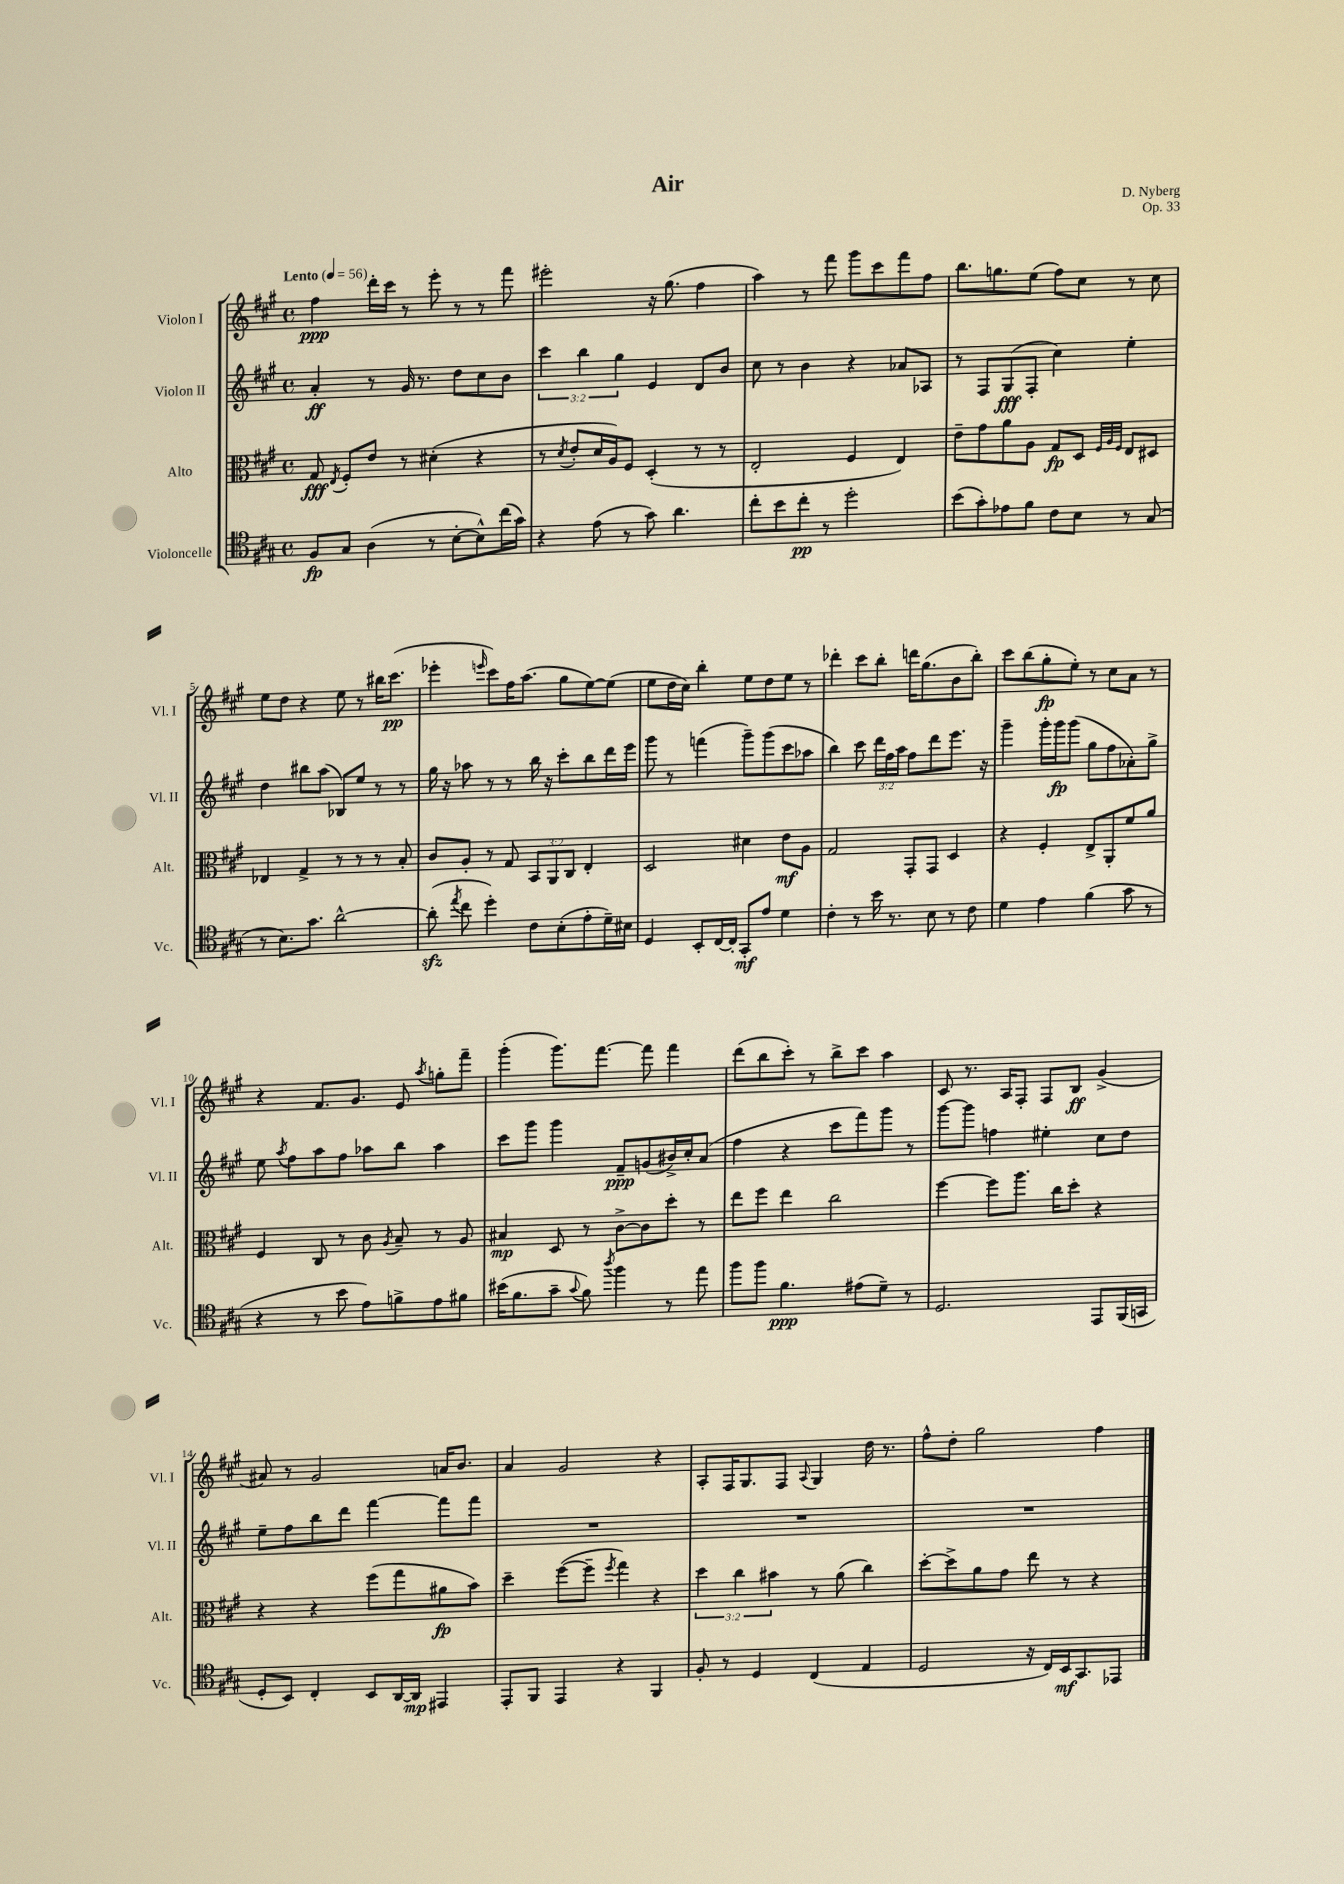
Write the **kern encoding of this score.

**kern	**dynam	**kern	**dynam	**kern	**dynam	**kern	**dynam
*part4	*part4	*part3	*part3	*part2	*part2	*part1	*part1
*staff4	*staff4	*staff3	*staff3	*staff2	*staff2	*staff1	*staff1
*I"Violoncelle	*	*I"Alto	*	*I"Violon II	*	*I"Violon I	*
*I'Vc.	*	*I'Alt.	*	*I'Vl. II	*	*I'Vl. I	*
*clefC4	*	*clefC3	*	*clefG2	*	*clefG2	*
*k[f#c#g#]	*	*k[f#c#g#]	*	*k[f#c#g#]	*	*k[f#c#g#]	*
*M4/4	*	*M4/4	*	*M4/4	*	*M4/4	*
*met(c)	*	*met(c)	*	*met(c)	*	*met(c)	*
*MM56	*	*MM56	*	*MM56	*	*MM56	*
=1	=1	=1	=1	=1	=1	=1	=1
!	!	!	!	!	!	!LO:TX:a:B:t=Lento	!
8F#/L	fp	8G#/	fff	4a'/	ff	4ff#\	ppp
.	.	8qE/	.	.	.	.	.
8G#/J	.	8F#'/L	.	.	.	.	.
(4A\	.	8e/J	.	8r	.	16ddd'\LL	.
.	.	.	.	.	.	16ccc#\JJ	.
.	.	8r	.	16g#/	.	8r	.
.	.	.	.	8.r	.	.	.
8r	.	(4d#X'\	.	.	.	8eee'\	.
[8B'\L	.	.	.	8dd\L	.	8r	.
8B^^\])	.	4r	.	8cc#\	.	8r	.
(16cc#\L	.	.	.	8b\J	.	8fff#\	.
16g#\JJ)	.	.	.	.	.	.	.
=2	=2	=2	=2	=2	=2	=2	=2
4r	.	8r	.	6ccc#\	.	2eee#X'\	.
.	.	8qd/	.	.	.	.	.
.	.	8e'/L	.	.	.	.	.
.	.	.	.	6bb\	.	.	.
(8e\	.	16d/L	.	.	.	.	.
.	.	16A/J)	.	.	.	.	.
.	.	.	.	6gg#\	.	.	.
8r	.	8F#/J	.	.	.	.	.
8g#\)	.	(4D'/	.	4e/	.	16r	.
.	.	.	.	.	.	(8.gg#\	.
4.a\	.	.	.	.	.	.	.
.	.	8r	.	8d/L	.	4ff#\	.
.	.	8r	.	8b/J	.	.	.
=3	=3	=3	=3	=3	=3	=3	=3
8cc#'\L	.	2E'/	.	8cc#\	.	4aa\)	.
8b\	.	.	.	8r	.	.	.
8cc#'\J	pp	.	.	4b\	.	8r	.
8r	.	.	.	.	.	8fff#\	.
2dd'\	.	4F#/	.	4r	.	8ggg#\L	.
.	.	.	.	.	.	8ccc#\	.
.	.	4E/)	.	8a-X/L	.	8fff#\	.
.	.	.	.	8A-X/J	.	8ff#\J	.
=4	=4	=4	=4	=4	=4	=4	=4
(8b\L	.	8e~\L	.	8r	.	8.bb\L	.
8g#'\)	.	8g#\	.	8F#/L	.	.	.
.	.	.	.	.	.	8.ggn\	.
8e-X\	.	8a\	.	(8G#/	fff	.	.
8f#\J	.	8A\J	.	8F#'/J	.	(8ee\J	.
8c#\L	.	8G#/L	fp	4cc#\)	.	8ff#\L)	.
8B\J	.	8D/J	.	.	.	8cc#\J	.
.	.	32qqF#/LLL	.	.	.	.	.
.	.	32qqA/	.	.	.	.	.
.	.	32qqF#/JJJ	.	.	.	.	.
8r	.	8E/L	.	4ee'\	.	8r	.
(8G#/	.	8D#X/J	.	.	.	8cc#\	.
!!LO:LB:g=z
=5	=5	=5	=5	=5	=5	=5	=5
8r	.	4E-X/	.	4dd\	.	8ee\L	.
8.B\L)	.	.	.	.	.	8dd\J	.
.	.	4G#^/	.	8bb#X\L	.	4r	.
8.g#\J	.	.	.	.	.	.	.
.	.	.	.	(8aa\J	.	.	.
[2a^^\	.	8r	.	8B-X/L)	.	8ee\	.
.	.	8r	.	8ee/J	.	8r	.
.	.	8r	.	8r	.	16bb#X\KL	.
.	.	.	.	.	.	(8.ccc#\J	pp
.	.	8B'/	.	8r	.	.	.
=6	=6	=6	=6	=6	=6	=6	=6
(8azz'\]	.	8c#/L	.	16gg#\	.	4eee-X'\	.
.	.	.	.	16r	.	.	.
8qee/	.	.	.	.	.	.	.
8cc#\	.	8A'/J	.	8aa-X\	.	.	.
.	.	.	.	.	.	16qqeeen/	.
4dd'\)	.	8r	.	8r	.	8ccc#\L)	.
.	.	8G#/	.	8r	.	16ff#\K	.
.	.	.	.	.	.	(8.aa\J	.
8c#\L	.	12BB/L	.	16bb\	.	.	.
.	.	.	.	16r	.	.	.
.	.	12AA/	.	.	.	.	.
(8B'\	.	.	.	8ccc#'\L	.	8gg#\L	.
.	.	12C#/J	.	.	.	.	.
8e'\	.	4E'/	.	8bb\	.	[8ee\)	.
16d~\L)	.	.	.	16ddd\L	.	(8ee\J]	.
16B#X\JJ	.	.	.	16eee\JJ	.	.	.
=7	=7	=7	=7	=7	=7	=7	=7
4D/	.	2D/	.	8ggg#\	.	8ee\L	.
.	.	.	.	8r	.	16dd\L	.
.	.	.	.	.	.	16cc#\JJ)	.
8BB'/L	.	.	.	(4fffn\	.	4bb'\	.
[16C#/L	.	.	.	.	.	.	.
16C#'/JJ]	.	.	.	.	.	.	.
8GG#'/L	mf	4d#X\	.	8ggg#~\L)	.	8ee\L	.
8e/J	.	.	.	(8ggg#\	.	8dd\	.
4d\	.	8e\L	mf	8ccc#\	.	8ee\J	.
.	.	8A\J	.	8aa-X\J	.	8r	.
=8	=8	=8	=8	=8	=8	=8	=8
4c#'\	.	2G#/	.	4bb\)	.	4ddd-X'\	.
8r	.	.	.	8ccc#\	.	8ccc#\L	.
16b\	.	.	.	24ddd\LL	.	8bb'\J	.
.	.	.	.	24ff#\	.	.	.
8.r	.	.	.	.	.	.	.
.	.	.	.	24aa\JJ	.	.	.
.	.	8GG#'/L	.	8ff#\L	.	16dddn\KL	.
.	.	.	.	.	.	(8.gg#\	.
8B\	.	8GG#/J	.	8ddd\	.	.	.
8r	.	4D/	.	8.eee\J	.	8b\	.
8c#\	.	.	.	.	.	8bb'\J)	.
.	.	.	.	16r	.	.	.
=9	=9	=9	=9	=9	=9	=9	=9
4d\	.	4r	.	4ggg#~\	.	8ccc#\L	.
.	.	.	.	.	.	(8bb\	.
4e\	.	4F#'/	.	16ggg#'\LL	.	8gg#'\	fp
.	.	.	.	16ggg#\J	fp	.	.
.	.	.	.	(8ggg#\J	.	8ee'\J)	.
(4f#\	.	8E^/L	.	8gg#\L	.	8r	.
.	.	8AA'/	.	8ff#\	.	8cc#\L	.
8g#\	.	8f#/	.	8a-X'\)	.	8a\J	.
8r	.	8a/J	.	8gg#^\J	.	8r	.
!!LO:LB:g=z
=10	=10	=10	=10	=10	=10	=10	=10
4r	.	4F#/	.	8ee\	.	4r	.
.	.	.	.	8qaa/	.	.	.
.	.	.	.	8ff#\L	.	.	.
8r	.	8C#/	.	8aa\	.	8.f#/L	.
8b\	.	8r	.	8ff#\J	.	.	.
.	.	.	.	.	.	8.g#/J	.
8e\L)	.	8c#\	.	8aa-X\L	.	.	.
.	.	8qA/	.	.	.	.	.
8fn^\	.	8B~/	.	8bb\J	.	8e/	.
.	.	.	.	.	.	8qaa/	.
8e\	.	8r	.	4aa-\	.	8ggn'\L	.
8f#X\J	.	8A/	.	.	.	8fff#~\J	.
=11	=11	=11	=11	=11	=11	=11	=11
(16b#X\KL	.	4B#X/	mp	8ccc#\L	.	(4ggg#'\	.
8.f#\	.	.	.	.	.	.	.
.	.	.	.	8ggg#\J	.	.	.
8g#~\J	.	8D/	.	4ggg#\	.	8.ggg#\L)	.
8qqg#/	.	.	.	.	.	.	.
8f#\)	.	8r	.	.	.	.	.
.	.	.	.	.	.	[8.fff#\J	.
8qaa/	.	.	.	.	.	.	.
4ff#\	.	[8c#^\L	.	8f#~/L	ppp	.	.
.	.	8c#\]	.	(8gn/	.	8fff#\]	.
8r	.	8dd'\J	.	16b#X^/L)	.	4fff#\	.
.	.	.	.	16cc#'/J	.	.	.
8ee\	.	8r	.	(8a/J	.	.	.
=12	=12	=12	=12	=12	=12	=12	=12
8ff#\L	.	8ee\L	.	4ff#\	.	(8ddd\L	.
8ff#\J	.	8ff#\J	.	.	.	8bb\	.
4.f#\	ppp	4ee\	.	4r	.	8ccc#'\J)	.
.	.	.	.	.	.	8r	.
.	.	2cc#\	.	8ccc#\L	.	8bb^\L	.
(8e#X\L	.	.	.	8fff#\)	.	8ccc#\J	.
8d~\J)	.	.	.	8ggg#\J	.	4aa\	.
8r	.	.	.	8r	.	.	.
=13	=13	=13	=13	=13	=13	=13	=13
2.D/	.	[4ff#\	.	[8ggg#\L	.	8c#/	.
.	.	.	.	8ggg#\J]	.	8.r	.
.	.	8ff#\L]	.	4ffn\	.	.	.
.	.	.	.	.	.	16A/KL	.
.	.	8.aa\J	.	.	.	8F#'/J	.
.	.	.	.	4ee#X'\	.	8F#/L	.
.	.	16cc#\KL	.	.	.	.	.
.	.	8dd'\J	.	.	.	8B/J	ff
8EE/L	.	4r	.	8cc#\L	.	(4g#^/	.
(16FF#/L	.	.	.	8dd\J	.	.	.
16GGn/JJ	.	.	.	.	.	.	.
!!LO:LB:g=z
=14	=14	=14	=14	=14	=14	=14	=14
8D'/L	.	4r	.	8ee~\L	.	8a#X/)	.
8BB/J)	.	.	.	8ff#\	.	8r	.
4C#'/	.	4r	.	8bb\	.	2g#/	.
.	.	.	.	8ddd\J	.	.	.
8BB/L	.	(8ff#\L	.	[4fff#\	.	.	.
[16AA/L	.	8gg#\	.	.	.	.	.
16AA/JJ]	mp	.	.	.	.	.	.
4EE#X/	.	8a#X\	fp	8fff#\L]	.	16an/KL	.
.	.	.	.	.	.	8.b/J	.
.	.	8b\J)	.	8fff#\J	.	.	.
=15	=15	=15	=15	=15	=15	=15	=15
8EE'/L	.	4dd~\	.	1r	.	4a/	.
8FF#/J	.	.	.	.	.	.	.
4EE/	.	([8ff#\L	.	.	.	2g#/	.
.	.	8ff#~\J]	.	.	.	.	.
.	.	8qff#/	.	.	.	.	.
4r	.	4gg#\)	.	.	.	.	.
4FF#/	.	4r	.	.	.	4r	.
=16	=16	=16	=16	=16	=16	=16	=16
8F#'/	.	6dd\	.	1r	.	8A'/L	.
8r	.	.	.	.	.	16F#/K	.
.	.	6cc#\	.	.	.	.	.
.	.	.	.	.	.	8.G#/	.
4D/	.	.	.	.	.	.	.
.	.	6b#X\	.	.	.	.	.
.	.	.	.	.	.	8F#/J	.
.	.	.	.	.	.	8qqA/	.
(4C#/	.	8r	.	.	.	4G#/	.
.	.	(8a\	.	.	.	.	.
4E/	.	4cc#\)	.	.	.	16dd\	.
.	.	.	.	.	.	8.r	.
=17	=17	=17	=17	=17	=17	=17	=17
2D/	.	[8dd'\L	.	1r	.	8ff#^^\L	.
.	.	8dd^\]	.	.	.	8dd'\J	.
.	.	8a\	.	.	.	2gg#\	.
.	.	8g#\J	.	.	.	.	.
16r	.	8ee\	.	.	.	.	.
16C#/LL)	.	.	.	.	.	.	.
16BB/J	mf	8r	.	.	.	.	.
8.GG#/	.	.	.	.	.	.	.
.	.	4r	.	.	.	4ff#\	.
8EE-X/J	.	.	.	.	.	.	.
==	==	==	==	==	==	==	==
*-	*-	*-	*-	*-	*-	*-	*-
